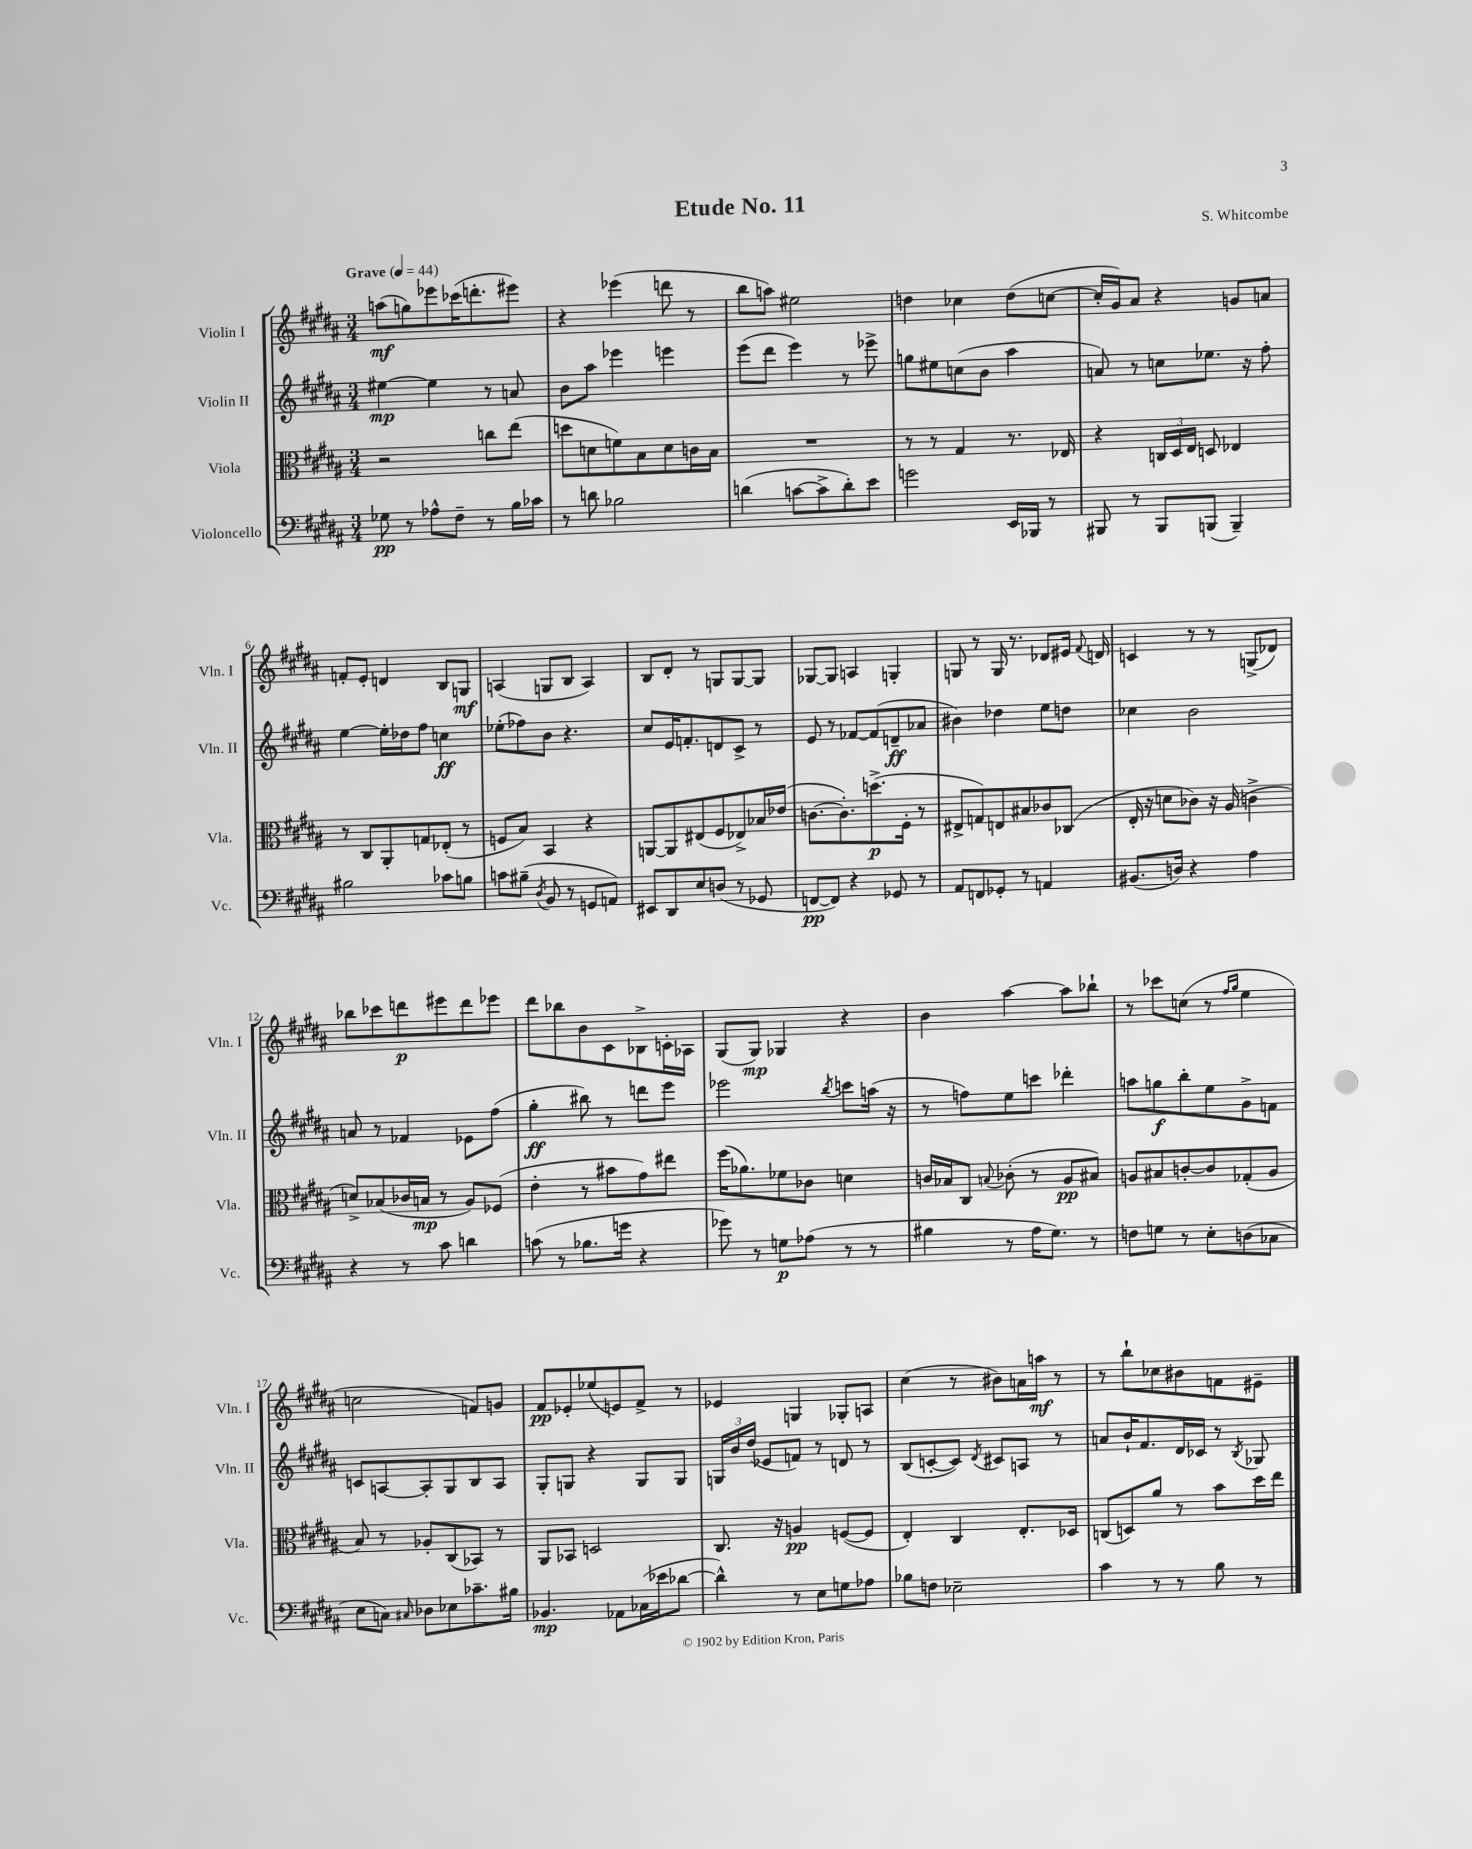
\header { title = "Etude No. 11" composer = "S. Whitcombe" }
<<
\new StaffGroup <<
\new Staff = "s0" \with { instrumentName = "Violin I" shortInstrumentName = "Vln. I" } {
    \clef treble \key b \major \numericTimeSignature \time 3/4 \tempo "Grave" 4 = 44
    \autoBeamOff a''8[\mf( g''8) ees'''8 ces'''16( d'''8.-. eis'''8]) |
    r4 ees'''4( d'''8 r8 |
    b''8[ a''8]) eis''2 |
    d''4 ces''4 d''8[( c''8]~ |
    c''16[-. gis'16) ais'8] r4 g'8[ a'8] |
    f'8[-. e'8]-. d'4 b8[ g8]\mf |
    a4( g8[ b8] a4) |
    b8[ dis'8]-. r8 g8[ g8~ g8] |
    ges8[~ ges8] a4 g4-. |
    g8 r8 g16 r8. des'8[ eis'16] \appoggiatura { fis'8 } d'16 |
    c'4 r8 r8 g8[->( des'8]) |
    bes''8[ ces'''8 d'''8\p eis'''8 d'''8 ees'''8] |
    dis'''8[ bes''8 b'8 cis'8 bes8-> c'16-. aes16] |
    gis8[( gis8]\mp) ges4 r4 |
    b'4 ais''4~ ais''8[ bes''8]-! |
    r8 ces'''8[ c''8]( r8 \grace { fis''16[ gis''16] } e''4 |
    c''2 f'8[) g'8] |
    fis'8[\pp ees'8-. ees''8( e'8) fis'8]-> r8 |
    ees'4 g4 ges8[-. a8] |
    cis''4( r8 bis'8[) a'16 a''16]\mf r8 |
    r8 b''8[-! ces''8 bis'8 f'8 eis'8]-- \bar "|." |
}
\new Staff = "s1" \with { instrumentName = "Violin II" shortInstrumentName = "Vln. II" } {
    \clef treble \key b \major \numericTimeSignature \time 3/4
    \autoBeamOff eis''4~\mp eis''4 r8 a'8 |
    b'8[ ais''8] ees'''4 e'''4 |
    e'''8[( dis'''8] e'''4) r8 ees'''8-> |
    g''8[ eis''8 c''8( b'8] ais''4 |
    a'8) r8 c''8[ ees''8.] r16 fis''8-. |
    e''4~ e''16[-. des''16 fis''8] c''4\ff |
    ees''8[-.( fes''8) b'8] r4. |
    cis''8[ e'16 f'8.-. d'8 cis'8]-> r8 |
    e'8 r8 fes'8[~ fes'8( d'8--\ff aes'8] |
    bis'4) des''4 e''8[ d''8] |
    ces''4 b'2 |
    a'8 r8 fes'4 ees'8[ fis''8]( |
    gis''4-.\ff bis''8) r8 d'''8[ e'''8] |
    ees'''2 \acciaccatura { b''8 } c'''8[ a''16]( r16 |
    r8 f''8[) e''8 c'''8] des'''4-. |
    a''8[ g''8\f b''8-. e''8 gis'8-> f'8] |
    c'8[ a8~ a8-. gis8 b8 a8] |
    gis8[-. g8] r4 g8[ g8] |
    \tuplet 3/2 { g16[ b'16 dis''16]( } ees'8[ f'8]) r8 d'8 r8 |
    b8[( c'8~-. c'8]) \acciaccatura { dis'8 } cis'8[ a8] r8 |
    a'8[ b'16-! fis'8. dis'16 ces'16] r8 \acciaccatura { b8 } ges8 \bar "|." |
}
\new Staff = "s2" \with { instrumentName = "Viola" shortInstrumentName = "Vla." } {
    \clef alto \key b \major \numericTimeSignature \time 3/4
    \autoBeamOff r2 c''8[ e''8]( |
    d''8[ d'8 f'8) b8 d'8 c'16 b16] |
    R2. |
    r8 r8 gis4 r8. ees16 |
    r4 \tuplet 3/2 { c16[ dis16 e16] } d8 ees4 |
    r8 cis8[ ais,8-. g8 ees8]-.( r8 |
    f8[ b8]) b,4 r4 |
    a,8[~ a,8 eis8( fis8 ees8->) bes16 ees'16]( |
    c'8.[~ c'8.-.) d''8.->\p( fis16]-. r8 |
    eis8[-> g8) e8 bis8 ces'8 ces8]( |
    e16-. r16 d'8[ ces'8]) r16 ais16( c'4-> |
    d'8[->) bes8( ces'16 b16]\mp r8 ais8[) fes8]( |
    e'4-. r8 bis'8[ gis'8) eis''8] |
    fis''16[( aes'8.) fes'8 ces'8] d'4 |
    c'16[ bes16 cis8] \appoggiatura { b8 } ces'8-.( r8 ais8[\pp bis8]) |
    a8[ bis8 c'8~-. c'8 ges8-.( a8] |
    b8) r8 aes8[-. cis8( bes,8]) r8 |
    ais,8[ bes,8] d2 |
    cis8. r16 a4\pp f8[~( f8] |
    e4-.) cis4 e8.[-. des16] |
    c8[( d8) ais'8] r8 b'8[ dis''16 e''16] \bar "|." |
}
\new Staff = "s3" \with { instrumentName = "Violoncello" shortInstrumentName = "Vc." } {
    \clef bass \key b \major \numericTimeSignature \time 3/4
    \autoBeamOff ges8\pp r8 aes8[-^ fis8]-- r8 b16[ ces'16] |
    r8 d'8 bes2 |
    d'4( c'8[~ c'8-> d'8-.) e'8] |
    g'2 e,16[ bes,,16] r8 |
    bis,,8 r8 bis,,8[ b,,8]( b,,4--) |
    bis2 ces'8[ b8] |
    c'8[ bis8]--( \acciaccatura { dis8 } b,8 r8 g,8[ a,8]) |
    eis,8[ dis,8 e8 d8]( r8 ges,8 |
    f,8[~\pp f,8]) r4 ges,8 r8 |
    ais,8[ f,8 ges,8]-. r8 a,4 |
    bis,8.[( d16]) r4 ais4 |
    r4 r8 cis'8 d'4 |
    c'8( r8 bes8.[ g'16] r4 |
    ges'8) r8 g8[\p aes8]( r8 r8 |
    bis4 r8 ais16[ gis8.]) r8 |
    f8[ g8] r8 e8[-. d8( ces8] |
    e8[ c8]) \grace { cis16 } des8[ ees8 ces'8.-- bis16] |
    bes,4.\mp aes,8[ ces16( ees'16 des'8]~ |
    des'4-^) r8 e8[ g8 aes8] |
    bes8[ f8] ees2-- |
    cis'4 r8 r8 b8 r8 \bar "|." |
}
>>
>>
